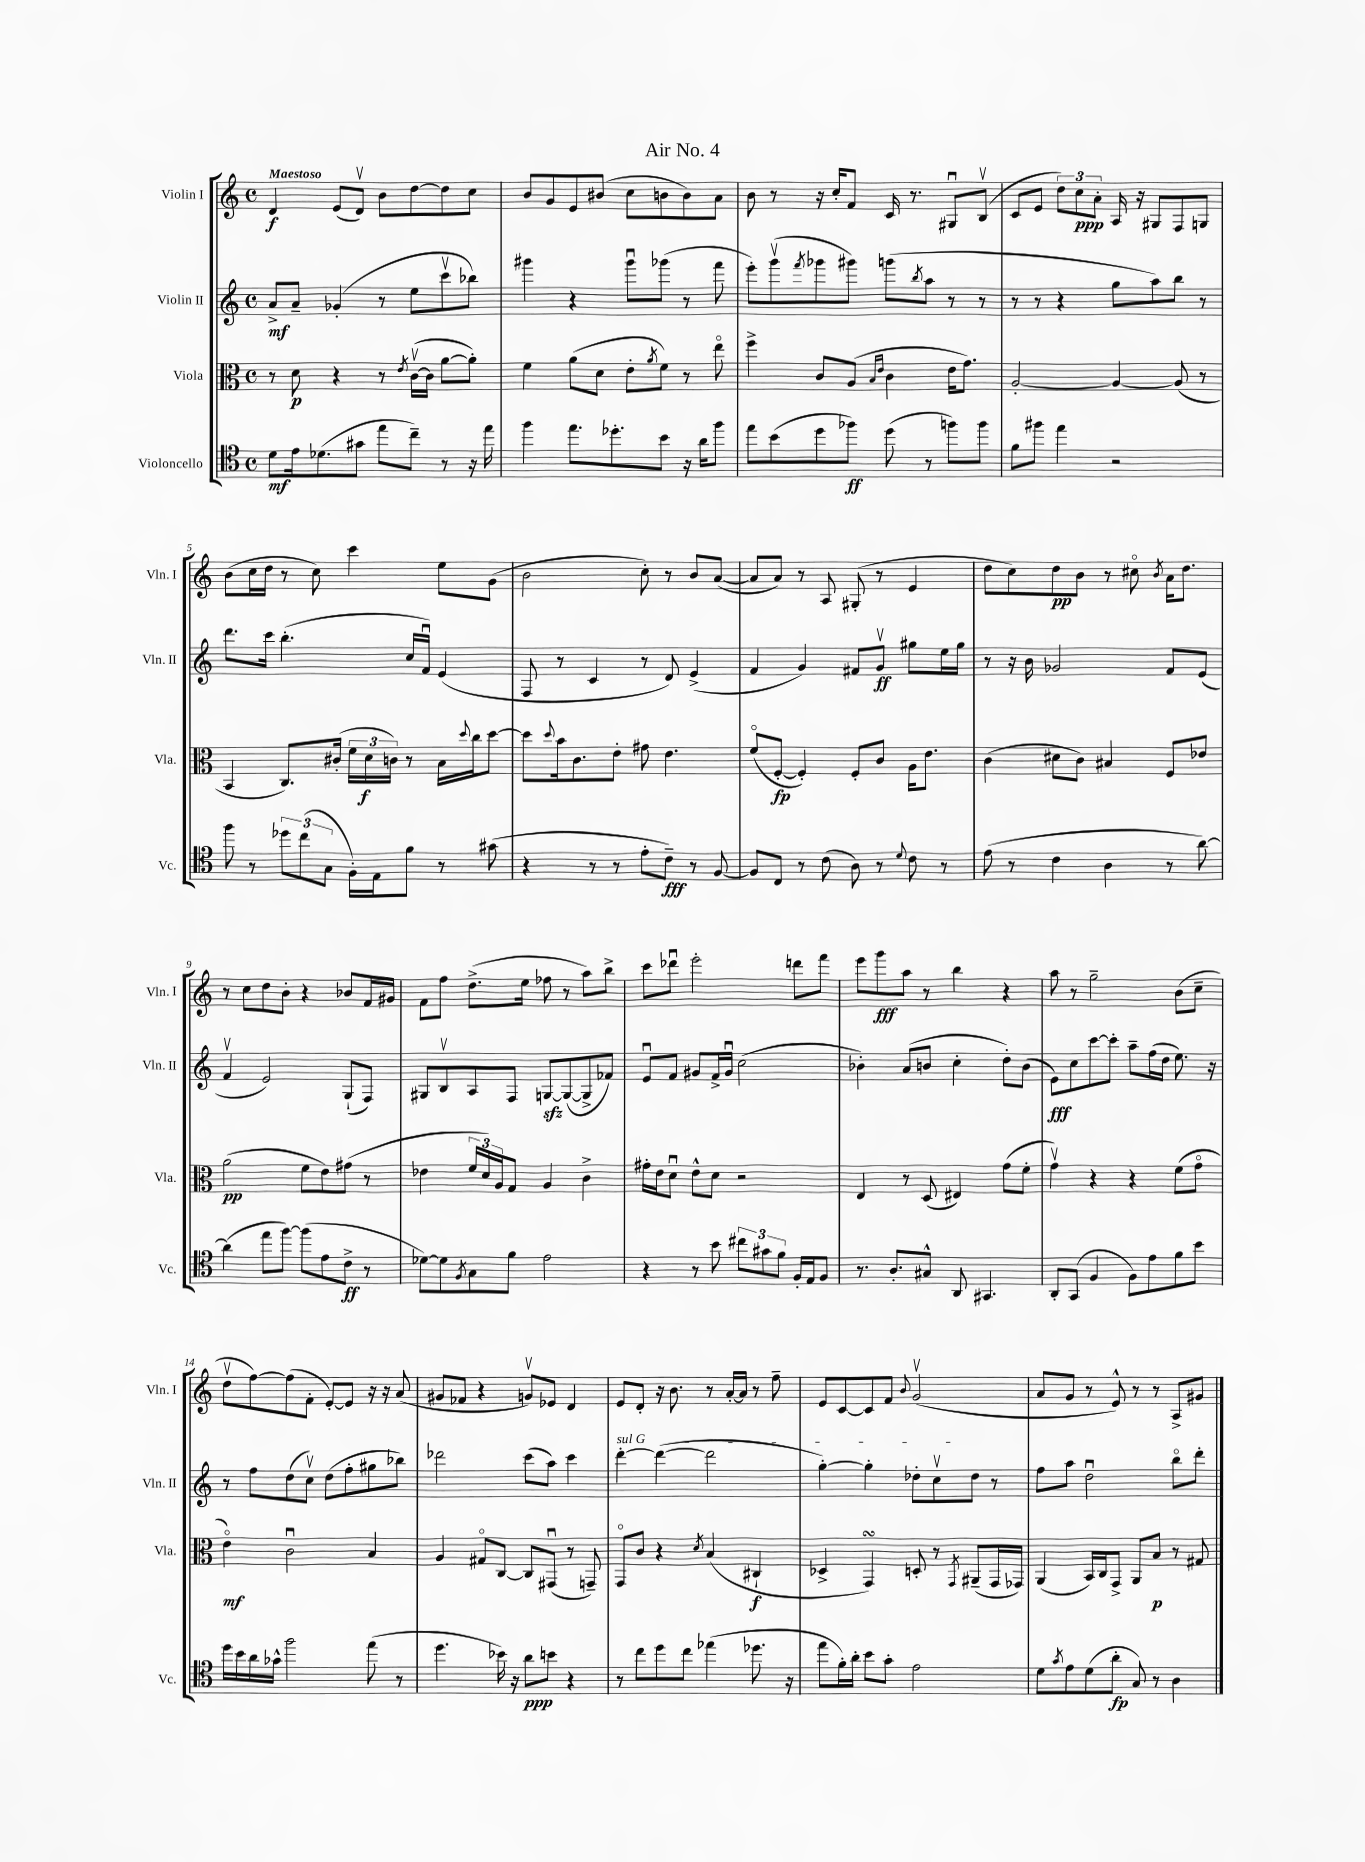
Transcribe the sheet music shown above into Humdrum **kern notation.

**kern	**kern	**kern	**kern
*staff4	*staff3	*staff2	*staff1
*clefC4	*clefC3	*clefG2	*clefG2
*k[]	*k[]	*k[]	*k[]
*M4/4	*M4/4	*M4/4	*M4/4
*met(c)	*met(c)	*met(c)	*met(c)
8d	8r	8a^	4d
16e	8d	8a~	.
(8.d-	.	.	.
.	4r	(4g-'	(8e
8g#	.	.	8dv)
8ee	8r	8r	8b
.	8qe	.	.
8cc~)	([16cv	8ee	[8dd
.	16c]	.	.
8r	[8a	8cccv	8dd]
16r	8a'])	8bb-)	8cc
16ee	.	.	.
=	=	=	=
4ff	4f	4ggg#	8b
.	.	.	8g
8.ee	(8a	4r	8e
.	8d	.	(8b#
8.dd-'	.	.	.
.	8e'	8ggg#u	8cc
.	8qa	.	.
8b	8f)	(8ggg-	8b
16r	8r	8r	8b)
16a	.	.	.
8ff	8eeo	8fff	8a
=	=	=	=
8ee	4ff^	8eee')	8b
(8b	.	(8gggv	8r
.	.	8qfff	.
8dd	8c	8ggg-	16r
.	.	.	16cc'
8ff-)	(8A	8ggg#)	8f
.	16qqB	.	.
.	16qqe	.	.
(8dd	4c	(8ggg	16c
.	.	.	8.r
.	.	8qbb	.
8r	.	8aa	.
8ff)	16e	8r	8G#u
.	8.g)	.	.
8ff	.	8r	(8Bv
=	=	=	=
8f	[2A'	8r	8c
8ff#	.	8r	8e
4ee	.	4r	12dd)
.	.	.	12cc
.	.	.	12a'
2r	4A_	8gg	16A
.	.	.	16r
.	.	8aa)	8G#
.	(8A]	8bb	8F
.	8r	8r	8G
=	=	=	=
8ff	4BB	8.ddd	(8b
8r	.	.	16cc
.	.	16ccc	16dd
12dd-	8.C)	(4.bb'	8r
(12cc	.	.	.
.	.	.	8cc)
12G	.	.	.
.	(16c#'	.	.
16F')	24f	.	4ccc
.	24d	.	.
16E	.	.	.
.	24c)	.	.
8f	8r	16cc	.
.	.	16fu)	.
8r	16B	(4e	8ee
.	8qqdd	.	.
.	16cc	.	.
(8g#	[8dd	.	(8g
=	=	=	=
4r	8dd]	8F	2b
.	8qqdd	.	.
.	16b	8r	.
.	8.c	.	.
8r	.	4c	.
8r	8e'	.	.
8e'	8g#	8r	8cc')
8c~)	4.e	8d)	8r
8r	.	(4e^	8b
[8F	.	.	([8a
=	=	=	=
8F]	(8fo	4f	8a]
8C	[8F'	.	8a)
8r	4F'])	4g)	8r
(8c	.	.	8A
8A)	8F'	8f#	(8G#'
8r	8c	8gv	8r
8qqd	.	.	.
8c	16A	8gg#	4e
.	8.e	.	.
8r	.	16ee	.
.	.	16gg#	.
=	=	=	=
(8e	(4c	8r	8dd
8r	.	16r	8cc)
.	.	16b	.
4c	8d#	2g-	8dd
.	8c)	.	8b
4A	4B#	.	8r
.	.	.	8cc#o
.	.	.	8qb
8r	8F	8f	16a
.	.	.	8.dd
[8a)	8e-	(8e	.
=	=	=	=
(4a]	(2a	4fv	8r
.	.	.	8cc
8ee	.	2e)	8dd
[8ff)	.	.	8b'
(8ff]	8f	.	4r
8e	8e)	.	.
8c^	(8g#	(8G`	8b-
8r	8r	8F)	16f
.	.	.	16g#
=	=	=	=
[8d-)	4e-	8G#	8f
8d-]	.	8Bv	8ff
8qF	.	.	.
8G	24f	8A	(8.dd^
.	24d)	.	.
.	24A	.	.
8f	8G	8F	.
.	.	.	16ee
2e	4A	[8G	8ff-
.	.	(8G_	8r
.	4c^	8G^]	8aa)
.	.	8f-)	8bb^
=	=	=	=
4r	16g#'	8eu	8ccc
.	16e	.	.
.	8du	8f	8ddd-u
8r	8e^^	8g#	2eee'
8b	8d	16f^	.
.	.	16g#u	.
12cc#	2r	(2cc	.
12g#	.	.	.
12f	.	.	.
16F'	.	.	8ddd
16E	.	.	.
8F	.	.	8fff
=	=	=	=
8.r	4E	4b-')	8eee
.	.	.	8ggg
8.A'	.	.	.
.	8r	(8a	8aa
8G#^^	(8D	8b	8r
8AA	4E#)	4cc'	4bb
4.GG#	.	.	.
.	(8g	8dd')	4r
.	8f'	(8b	.
=	=	=	=
8AA'	4gv)	8e)	8aa
(8GG	.	8cc	8r
4F	4r	[8ccc	2gg~
.	.	8ccc']	.
8F)	4r	8aa~	.
8e	.	(16ff	.
.	.	16dd	.
8f	(8f	8.ee)	(8b
8b	8go	.	8cc~
.	.	16r	.
=	=	=	=
16dd	4eo)	8r	8ddv
16b	.	.	.
16a	.	8ff	[8ff)
16g-^^	.	.	.
2ff	2cu	(8dd	(8ff]
.	.	8ccv)	8f'
.	.	(8dd	[8e')
.	.	8ff'	8e]
(8ee	4B	8gg#	16r
.	.	.	16r
8r	.	8bb-)	(8a
=	=	=	=
4.dd	4A	2ddd-	8g#
.	.	.	8f-
.	8G#o	.	4r
16b-)	[8C	.	.
16r	.	.	.
8a	8C]	(8ccc	8gv)
8b	(8GG#u	8aa)	8e-
4r	8r	4ccc	4d
.	8GG~)	.	.
=	=	=	=
8r	8GGo	[4ddd'	8e
8cc	8c	.	8d'
8dd	4r	(4ddd_	16r
.	.	.	8.b
8cc	.	.	.
.	8qd	.	.
(4ee-	(4B	2ddd]	8r
.	.	.	[16a'
.	.	.	16a]
8.dd-	4C#`	.	8r
.	.	.	8ff~
16r	.	.	.
=	=	=	=
8ee	4D-^	[4gg')	8e
16f')	.	.	[8c
16a'	.	.	.
8b	4GG)	4gg']	8c]
8g'	.	.	8f
.	.	.	8qqb
2e	8D'	8dd-'	(2gv
.	8r	8ccv	.
.	8qGG	.	.
.	(8AA#~	8dd-	.
.	16GG	8r	.
.	16GG-)	.	.
=	=	=	=
8d	(4AA	8ff	8a
8qg	.	.	.
8e	.	8aa	8g
(8d	16BB)	2ddu	8r
.	16C	.	.
8a'	8GG^	.	8e^^)
8G)	8AA	.	8r
8r	8B	.	8r
4A	8r	8bbo	8A^
.	8G#	8ddd'	8g#
==	==	==	==
*-	*-	*-	*-
